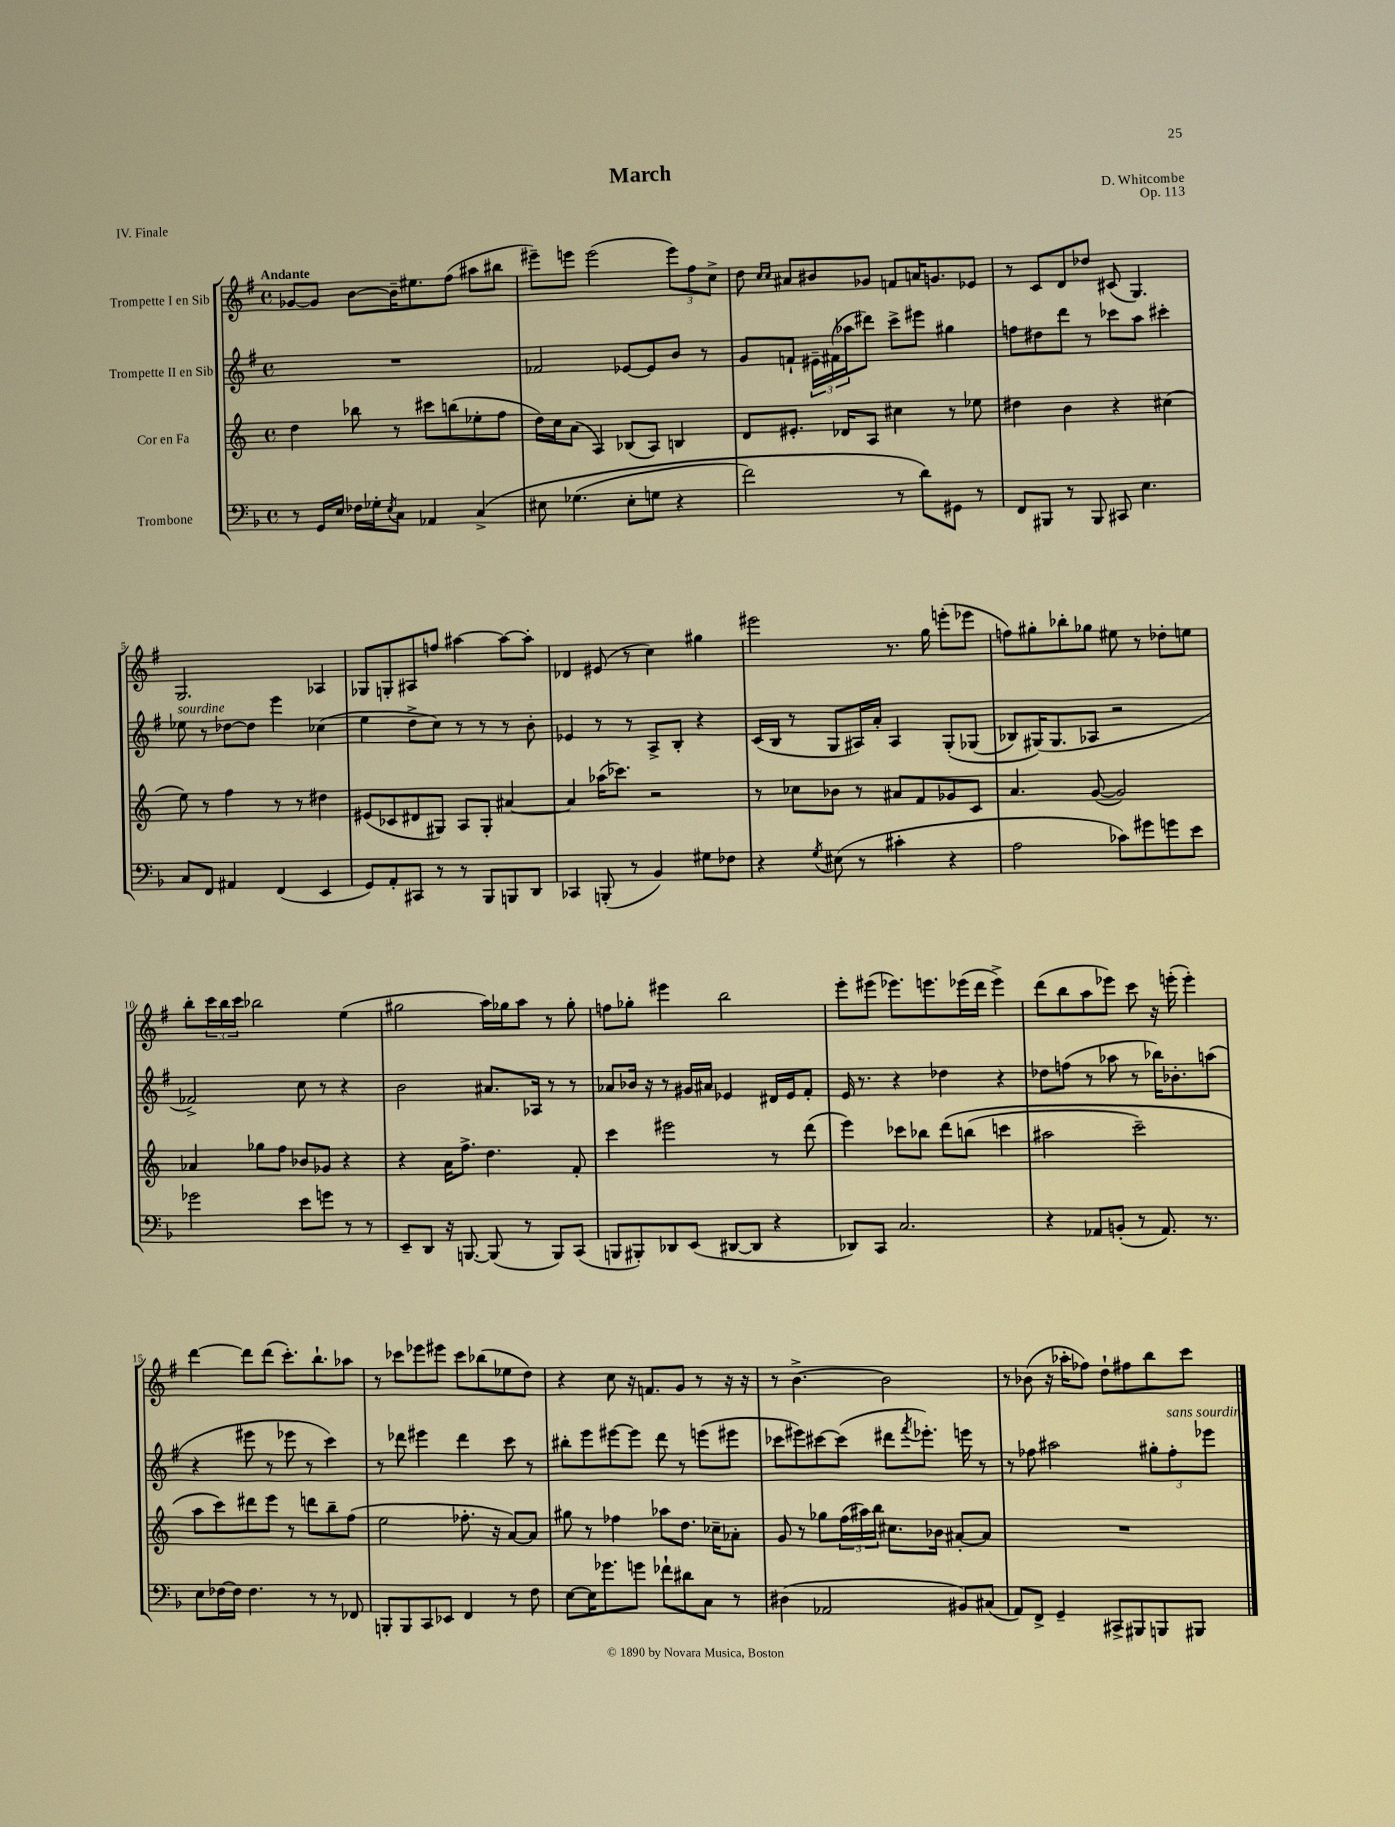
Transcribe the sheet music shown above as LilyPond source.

\header { title = "March" composer = "D. Whitcombe" opus = "Op. 113" piece = "IV. Finale" }
<<
\new StaffGroup <<
\new Staff = "s0" \with { instrumentName = "Trompette I en Sib" } {
    \clef treble \key g \major \defaultTimeSignature \time 4/4 \tempo "Andante"
    ges'8~ ges'8 b'8~ b'16-- eis''8. fis''8( ais''8 bis''8 |
    eis'''8--) e'''8 e'''2( \tuplet 3/2 { e'''8) fis''8 c''8-> } |
    d''8 \grace { c''16 c''16 } ais'8 bis'8 ges'8 f'8 a'16 g'8. ees'8 |
    r8 c'8 d'8 des''8 cis'8( g4.) |
    g2. aes4 |
    ges8 g8-. ais8 f''8 ais''4~ ais''8~ ais''8-. |
    des'4 eis'8( r8 c''4) gis''4 |
    eis'''2 r8. g''16 e'''8-.( ees'''8 |
    f''8) gis''8-. bes''8-. ges''8 eis''8 r8 des''8-. e''8 |
    b''8-. \tuplet 3/2 { c'''16 b''16 c'''16 } bes''2 e''4( |
    gis''2 a''16) ges''16 a''8 r8 ges''8-. |
    f''8 ges''8-. eis'''4 b''2 |
    e'''8-. eis'''8( ees'''8.) e'''8. ees'''16( d'''16 ees'''4->) |
    d'''8( b''8 a''8 ees'''8) c'''8 r16 e'''16-.( e'''4-.) |
    d'''4~ d'''8 d'''8( c'''8.-.) b''8.-! aes''8 |
    r8 ces'''8 ees'''8 eis'''8 ces'''8 bes''8( ees''8 d''8) |
    r4 c''8 r16 f'8. g'8 r8 r16 r16 |
    r8 b'4.~-> b'2 |
    r8 bes'8( r16 aes''16-. fes''8) d''8-! fis''8 b''8 c'''8 \bar "|." |
}
\new Staff = "s1" \with { instrumentName = "Trompette II en Sib" } {
    \clef treble \key g \major \defaultTimeSignature \time 4/4
    R1 |
    fes'2 ees'8~ ees'8 b'8 r8 |
    g'8 f'8-! \tuplet 3/2 { eis'16-- fis'16( aes''16 } dis'''8) c'''8-> eis'''8 gis''4 |
    f''8 dis''8 d'''8 r8 ces'''8 a''8 cis'''4-. |
    ees''8^\markup { \italic "sourdine" } r8 des''8~ des''8 e'''4 ces''4( |
    e''4 d''8-> c''8) r8 r8 r8 b'8-. |
    ees'4 r8 r8 a8-> b8-. r4 |
    c'16( b16 r8 g8 ais16) a'16-. ais4 g8-.\( ges8( |
    bes8) gis16(\) gis8. aes8 r2 |
    fes'2->) c''8 r8 r4 |
    b'2 ais'8. aes16 r8 r8 |
    aes'8 bes'16 r16 r8 gis'16 ais'16 ees'4 dis'16 ees'16 fis'8-. |
    e'16 r8. r4 des''4 r4 |
    des''8 f''8( r8 aes''8 r8 bes''16) bes'8.-. a''8( |
    r4 eis'''8 r8 ees'''8 r8 c'''4) |
    r8 des'''8 eis'''4 des'''4 c'''8 r8 |
    bis''8-. e'''8 eis'''8~ eis'''8 d'''8 r8 e'''8( eis'''8 |
    ces'''8 eis'''8) cis'''8~ cis'''8( dis'''8 \acciaccatura { fis'''8 } ees'''8.-.) e'''16 r8 |
    r8 fes''8 ais''2 \tuplet 3/2 { gis''8-. fes''8-.^\markup { \italic "sans sourdine" } ees'''8 } \bar "|." |
}
\new Staff = "s2" \with { instrumentName = "Cor en Fa" } {
    \clef treble \key c \major \defaultTimeSignature \time 4/4
    d''4 bes''8 r8 cis'''8 b''8( ees''8-. f''8 |
    d''16) c''16 a'8( a4) bes8( a8) b4 |
    d'8 eis'8.-. des'16 a8 cis''4 r8 ees''8 |
    dis''4 b'4 r4 cis''4( |
    e''8) r8 f''4 r8 r8 dis''4 |
    eis'8( ces'8 dis'8 gis8) a8 gis8-. ais'4~ |
    ais'4 aes''16( ces'''8.) r2 |
    r8 ces''8 bes'8 r8 ais'8 f'8 ges'8 c'8 |
    a'4. g'8~( g'2) |
    aes'4 ges''8 f''8 bes'8 ges'8 r4 |
    r4 a'16 f''8.-> d''4. f'8-. |
    c'''4 eis'''2 r8 d'''8( |
    e'''4) ces'''8 bes''8 d'''8\( b''8( c'''4 |
    ais''2 c'''2--) |
    a''8 c'''8\) dis'''8 e'''8 r8 d'''8 b''8-- f''8( |
    e''2 fes''8.-. r16 a'8~) a'8 |
    gis''8 r8 fes''4 aes''8 d''8. ces''16-- aes'8-. |
    g'8 r8 ges''8 \tuplet 3/2 { f''16( ais''16) b''16 } cis''8. bes'16 ais'8~-. ais'8 |
    R1 \bar "|." |
}
\new Staff = "s3" \with { instrumentName = "Trombone" } {
    \clef bass \key f \major \defaultTimeSignature \time 4/4
    r8 g,16 e16 fes16 ges16-. \acciaccatura { e8 } c8 aes,4 c4->\( |
    eis8 ges4.( eis8-. g8 r4 |
    f'2) r8 d'8\) gis,8 r8 |
    f,8 bis,,8 r8 bis,,8 cis,8 e4. |
    c8 f,8 ais,4 f,4( e,4 |
    g,8) a,8-. cis,8 r8 r8 bes,,8 b,,8 d,8 |
    ces,4 b,,8-.( r8 bes,4) gis8 fes8 |
    r4 \acciaccatura { g8 } eis8( r8 cis'4-. r4 |
    a2 ces'8) gis'8 g'8 e'8 |
    ges'2 e'8 g'8 r8 r8 |
    e,8-- d,8 r16 b,,8.~ b,,8( r8 b,,8) c,8( |
    b,,8 bis,,8-.) des,8 e,8( dis,8~ dis,8 r4 |
    des,8) c,8 c2. |
    r4 aes,8 b,8-.( r8 aes,8.) r8. |
    e8 fes16~ fes16 fes4. r8 r8 fes,8 |
    b,,8-. b,,8 c,8 ees,8 f,4 r8 f8 |
    e8~ e16 ges'8. g'8 fes'8-! dis'8 c8 r8 |
    dis4( aes,2 bis,8) cis8( |
    a,8) f,8-> g,4-- cis,8-> bis,,8 b,,8 bis,,8 \bar "|." |
}
>>
>>
